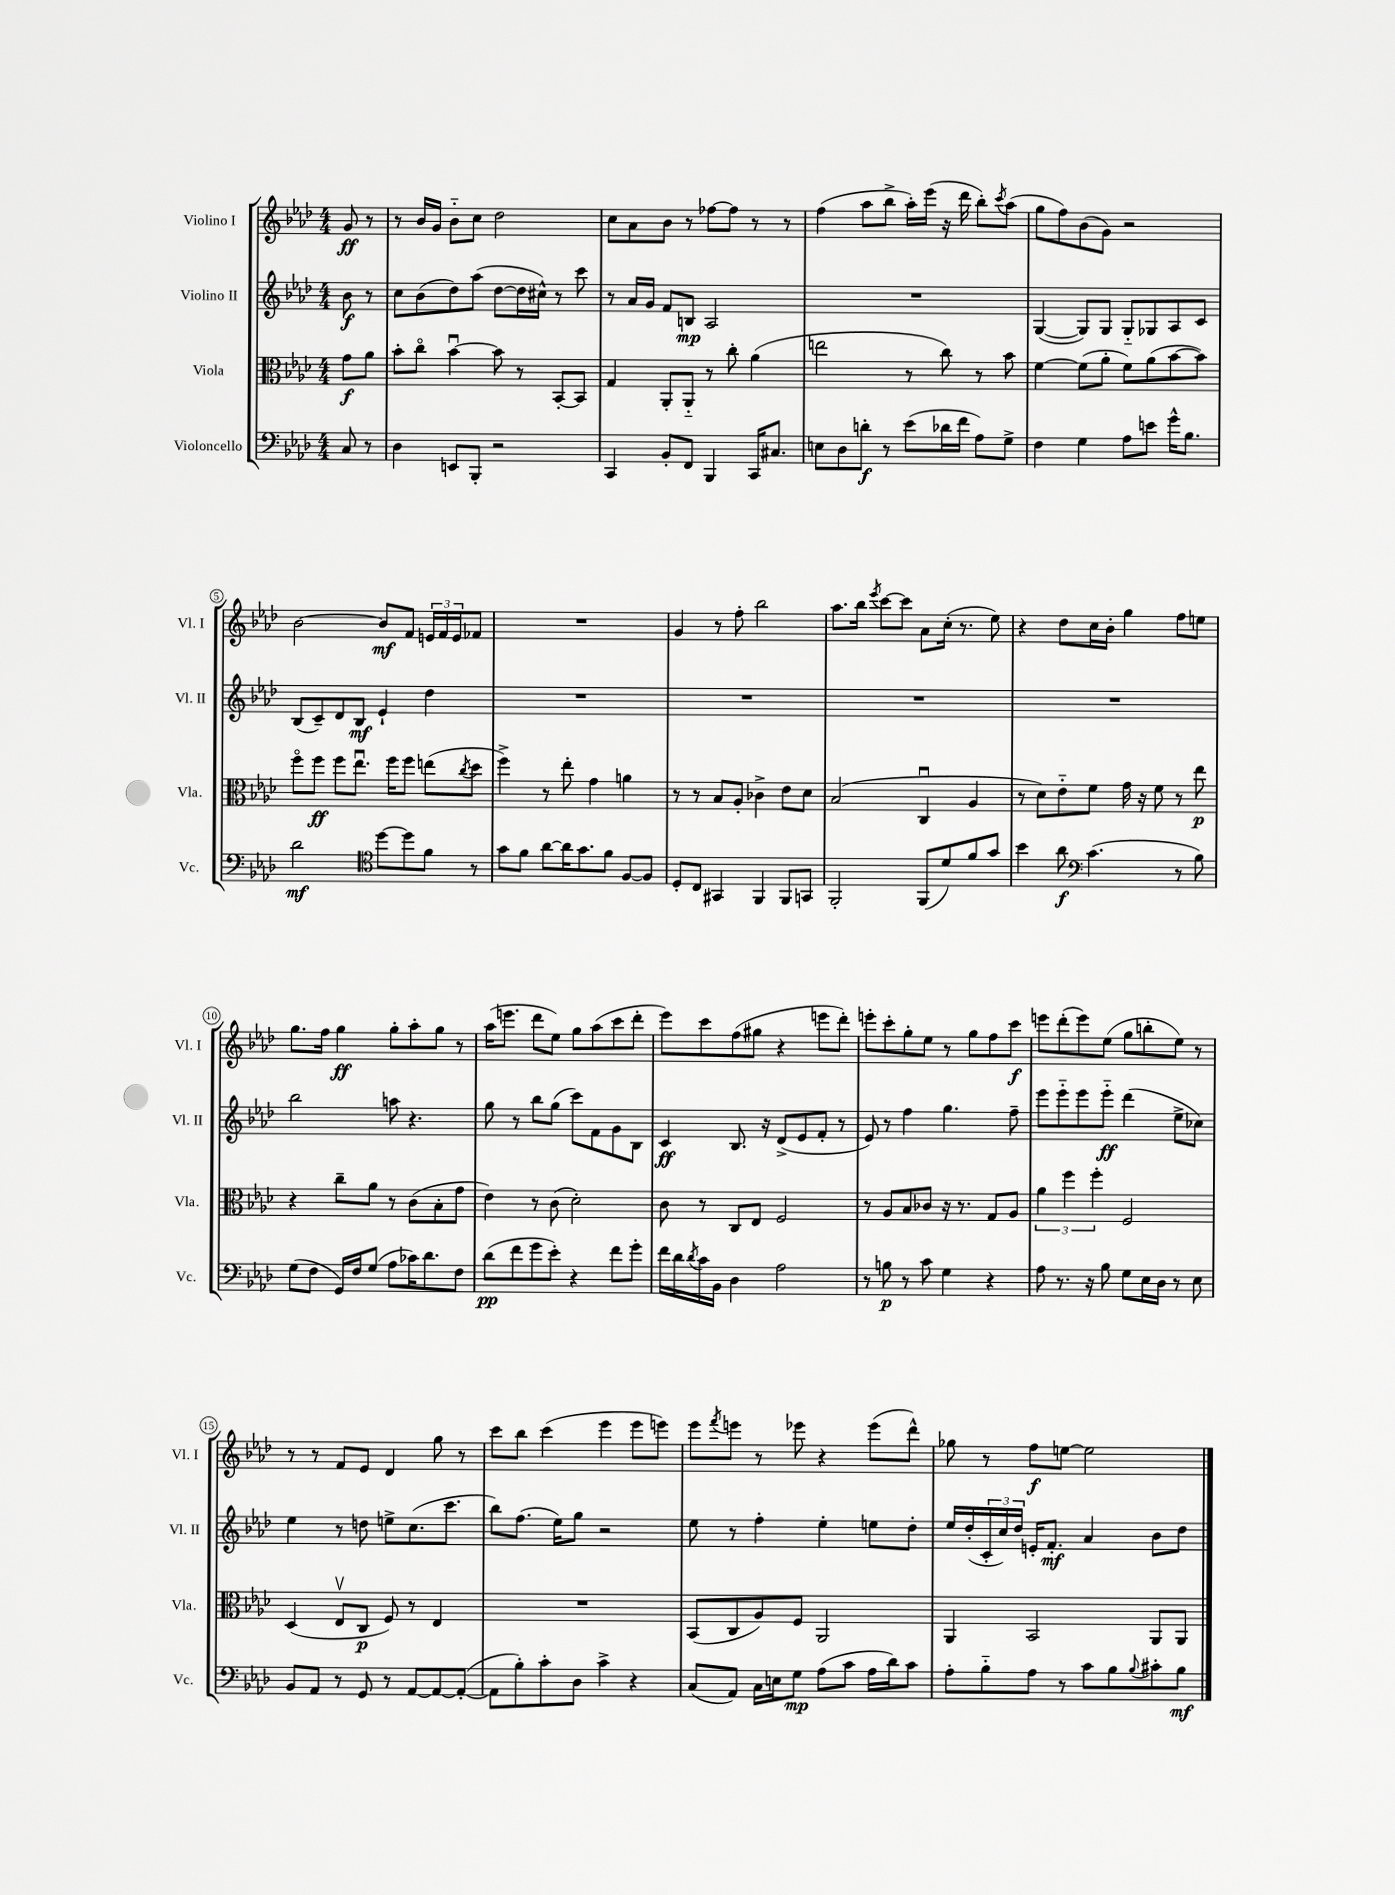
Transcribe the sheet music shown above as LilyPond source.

<<
\new StaffGroup <<
\new Staff = "s0" \with { instrumentName = "Violino I" shortInstrumentName = "Vl. I" } {
    \clef treble \key aes \major \numericTimeSignature \time 4/4 \partial 4
    g'8\ff r8 |
    r8 bes'16 g'16 bes'8-_ c''8 des''2 |
    c''8 aes'8 bes'8 r8 fes''8~ fes''8 r8 r8 |
    f''4( aes''8 bes''8-> aes''16-.) ees'''16( r16 des'''16 bes''8-.) \acciaccatura { c'''8 } aes''8( |
    g''8 f''8) bes'8( g'8) r2 |
    bes'2~ bes'8\mf f'8 \tuplet 3/2 { e'16 f'16 e'16 } fes'8 |
    R1 |
    g'4 r8 f''8-. bes''2 |
    aes''8. bes''16 \acciaccatura { ees'''8 } c'''8~ c'''8 aes'8 c''16-.( r8. ees''8) |
    r4 des''8 c''16 bes'16-. g''4 f''8 e''8 |
    g''8. f''16 g''4\ff g''8-. aes''8-. g''8 r8 |
    aes''16( e'''8. des'''8 ees''8) g''8 aes''8( c'''8 des'''8-. |
    ees'''8) c'''8 f''8( gis''8 r4 e'''8 des'''8-.) |
    e'''8-. c'''8-. g''8-. ees''8 r8 g''8 f''8 c'''8\f |
    e'''8 des'''8-.( e'''8) ees''8( g''8 b''8-. ees''8) r8 |
    r8 r8 f'8 ees'8 des'4 g''8 r8 |
    c'''8 bes''8 c'''4( ees'''4 ees'''8 e'''8) |
    ees'''8 \acciaccatura { f'''8 } e'''8 r8 ees'''8 r4 ees'''8( des'''8-^) |
    ges''8 r8 f''8\f e''8~ e''2 \bar "|." |
}
\new Staff = "s1" \with { instrumentName = "Violino II" shortInstrumentName = "Vl. II" } {
    \clef treble \key aes \major \numericTimeSignature \time 4/4 \partial 4
    bes'8\f r8 |
    c''8 bes'8( des''8) aes''8( des''8~ des''16 cis''16-^) r8 c'''8 |
    r8 aes'16 g'16 f'8 b8\mp aes2 |
    R1 |
    g4~( g8) g8 g8-_ ges8 aes8 c'8 |
    bes8( c'8--) des'8 bes8\mf ees'4-! des''4 |
    R1 |
    R1 |
    R1 |
    R1 |
    bes''2 a''8 r4. |
    g''8 r8 bes''8 g''8( c'''8) f'8 g'8 bes8 |
    c'4\ff bes8. r16 des'8->( ees'8 f'8-. r8 |
    ees'8) r8 f''4 g''4. f''8-- |
    ees'''8 ees'''8-_ ees'''8 ees'''8-_\ff des'''4( ees''8-> ces''8) |
    ees''4 r8 d''8 e''8-> c''8.( c'''8. |
    bes''8) f''8.( ees''16) g''8 r2 |
    ees''8 r8 f''4-. ees''4-. e''8 des''8-. |
    ees''16 des''16-.( \tuplet 3/2 { c'16-. c''16) des''16 } e'16-. f'8.-.\mf aes'4 bes'8 des''8 \bar "|." |
}
\new Staff = "s2" \with { instrumentName = "Viola" shortInstrumentName = "Vla." } {
    \clef alto \key aes \major \numericTimeSignature \time 4/4 \partial 4
    g'8\f aes'8 |
    bes'8-. c''8\flageolet bes'4~\downbow bes'8 r8 bes,8~-. bes,8 |
    g4 aes,8-. aes,8-_ r8 c''8-. aes'4( |
    e''2 r8 c''8) r8 bes'8 |
    f'4~ f'8( aes'8-. f'8) aes'8( bes'8~ bes'8) |
    f''8\flageolet f''8\ff f''8 ees''8.\downbow f''16 f''8 e''8( \acciaccatura { c''8 } des''8 |
    f''4->) r8 ees''8-. g'4 a'4 |
    r8 r8 bes8 aes8-. ces'4-> ees'8 des'8 |
    bes2( c4\downbow aes4 |
    r8 des'8) ees'8-_ f'8 g'16 r16 f'8 r8 ees''8\p |
    r4 c''8-- aes'8 r8 c'8( bes8-. g'8 |
    ees'4) r8 c'8( des'2-.) |
    c'8 r8 c8 ees8 f2 |
    r8 aes8 bes8 ces'8 r16 r8. g8 aes8 |
    \tuplet 3/2 { aes'4 f''4 f''4-. } f2 |
    des4( ees8\upbow c8\p f8) r8 ees4 |
    R1 |
    bes,8( c8 aes8) f8 aes,2 |
    aes,4 bes,2 aes,8 aes,8 \bar "|." |
}
\new Staff = "s3" \with { instrumentName = "Violoncello" shortInstrumentName = "Vc." } {
    \clef bass \key aes \major \numericTimeSignature \time 4/4 \partial 4
    c8 r8 |
    des4 e,8 bes,,8-. r2 |
    c,4 bes,8-. f,8 bes,,4 c,16 cis8. |
    e8 des8 d'8-.\f r8 ees'8( des'16 f'16 aes8) g8-> |
    f4 g4 aes8 e'8 g'16-^ bes8. |
    des'2\mf \clef tenor des''8~ des''8 f'8 r8 |
    g'8 f'8 aes'8~ aes'16 g'8. f'8 f8~ f8 |
    des8-. c8 gis,4 f,4 f,8 g,8 |
    f,2-. f,8( des'8) f'8 g'8 |
    bes'4 aes'8\f \clef bass c'4.( r8 bes8) |
    g8( f8 g,16) f16 g8( aes8 ces'16) des'8. f8 |
    des'8\pp( f'8 g'8 ees'8-.) r4 f'8 g'8-. |
    f'16 des'16 \acciaccatura { des'8 } c'16 bes,16 des4 aes2 |
    r8 b8\p r8 c'8 g4 r4 |
    aes8 r8. r16 bes8 g8 ees16 des16 r8 ees8 |
    bes,8 aes,8 r8 g,8 r8 aes,8~ aes,8~ aes,8~-.( |
    aes,8 bes8-.) c'8-. des8 c'4-> r4 |
    c8( aes,8) c16 e16 g8\mp aes8( c'8 aes16 des'16) c'8 |
    aes8-. bes8-_ aes8 r8 c'8 bes8 \appoggiatura { bes8 } cis'8-. bes8\mf \bar "|." |
}
>>
>>
\layout { \context { \Score \override BarNumber.stencil = #(make-stencil-circler 0.1 0.3 ly:text-interface::print) } }
